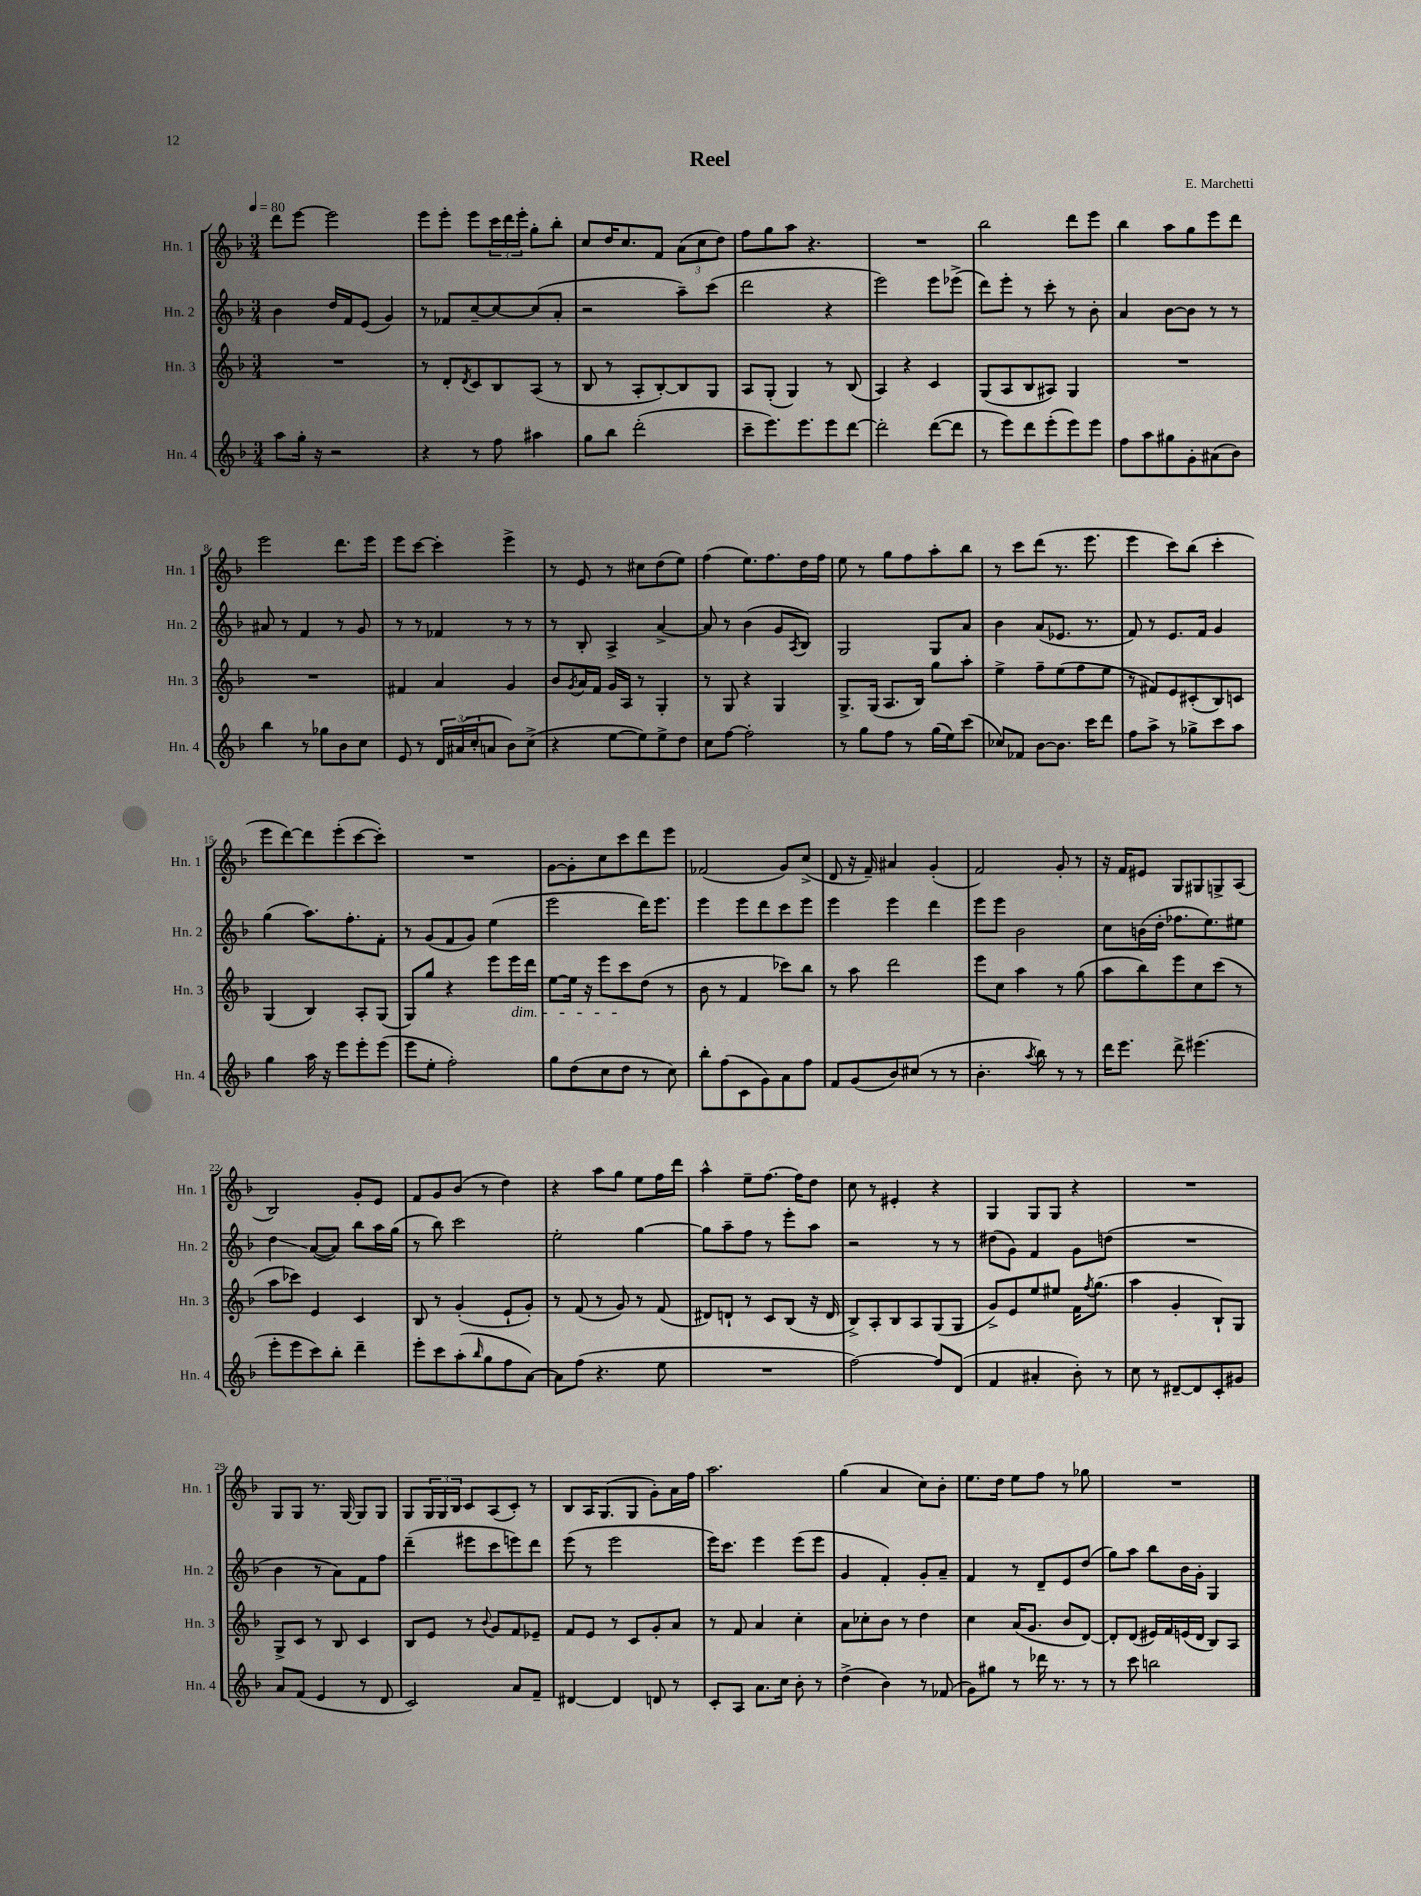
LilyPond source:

\header { title = "Reel" composer = "E. Marchetti" }
<<
\new StaffGroup <<
\new Staff = "s0" \with { instrumentName = "Hn. 1" shortInstrumentName = "Hn. 1" } {
    \clef treble \key f \major \numericTimeSignature \time 3/4 \tempo 4 = 80
    d'''8 e'''8~ e'''2 |
    e'''8 e'''8-. e'''8 \tuplet 3/2 { c'''16 d'''16 e'''16-. } g''8-. bes''8-. |
    c''8 d''16 c''8. f'8 \tuplet 3/2 { a'8( c''8 d''8) } |
    f''8 g''8 a''8 r4. |
    R2. |
    bes''2 d'''8 e'''8 |
    bes''4 a''8 g''8 e'''8 d'''8 |
    e'''2 d'''8. e'''16 |
    e'''8 c'''8~ c'''4-. e'''4-> |
    r8 e'8 r8 cis''8 d''8( e''8) |
    f''4( e''8.) f''8. d''16 f''16 |
    e''8 r8 g''8 f''8 a''8-. bes''8 |
    r8 c'''8 d'''8( r8. e'''8. |
    e'''4 c'''8) bes''8( c'''4-. |
    e'''8 d'''8~) d'''8 e'''8-.( c'''8~ c'''8-.) |
    R2. |
    g'8~ g'8-. c''8 c'''8 d'''8 e'''8 |
    fes'2( g'8) c''8->( |
    d'8 r16 f'16--) ais'4 g'4-.( |
    f'2) g'8-. r8 |
    r16 f'16 eis'8 g8 gis8 g8-> a8( |
    bes2) g'8-. e'8 |
    f'8 g'8 bes'8( r8 d''4) |
    r4 a''8 g''8 e''8 f''16 d'''16 |
    a''4-^ e''8-- f''8.~ f''16 d''8 |
    c''8 r8 eis'4-. r4 |
    g4 g8 g8 r4 |
    R2. |
    g8 g8 r8. g16~ g8 g8 |
    g8 \tuplet 3/2 { g16 g16 bes16 } c'8 a8( c'8-.) r8 |
    bes8 a16 g8.( g8 g'8-.) a'16 f''16 |
    a''2. |
    g''4( a'4 c''8) bes'8-. |
    e''8. d''16 e''8 f''8 r8 ges''8 |
    R2. \bar "|." |
}
\new Staff = "s1" \with { instrumentName = "Hn. 2" shortInstrumentName = "Hn. 2" } {
    \clef treble \key f \major \numericTimeSignature \time 3/4
    bes'4 d''16 f'16 e'8( g'4) |
    r8 fes'8 c''8~-- c''8~ c''8( a'8-. |
    r2 a''8--) c'''8( |
    d'''2 r4 |
    e'''2) e'''8 ees'''8->( |
    d'''8) e'''8-. r8 c'''8-. r8 bes'8-. |
    a'4 bes'8~ bes'8 r8 r8 |
    ais'8 r8 f'4 r8 g'8 |
    r8 r8 fes'4 r8 r8 |
    r8 bes8-. a4-> a'4~-> |
    a'8 r8 bes'4( g'8 \acciaccatura { a8 } bes8) |
    g2 g8 a'8 |
    bes'4 a'8( ees'8. r8. |
    f'8) r8 e'8. f'16 g'4 |
    g''4( a''8.) f''8.-. f'8-. |
    r8 g'8( f'8 g'8) e''4( |
    e'''2 d'''16) e'''8. |
    e'''4 e'''8 d'''8 c'''8 e'''8 |
    e'''4 e'''4 d'''4 |
    e'''8 e'''8 bes'2 |
    c''8 b'16( d''16-. fes''8. e''8.) eis''8 |
    d''4\glissando a'8~( a'8) bes''8 a''16 g''16( |
    r8 bes''8) c'''2 |
    e''2-. g''4~ |
    g''8 a''8-- f''8 r8 e'''8-. a''8 |
    r2 r8 r8 |
    dis''8( g'8) f'4 g'8 d''8( |
    R2. |
    bes'4 r8 a'8) f'8 f''8 |
    d'''4--( eis'''8 c'''8 e'''8) d'''8 |
    e'''8( r8 e'''2 |
    e'''16) c'''8. e'''4 e'''8( e'''8 |
    g'4 f'4-.) g'8-. a'8-- |
    f'4 r8 d'8-- e'8 d''8( |
    g''8) a''8 bes''8 bes'16 g'16-. g4 \bar "|." |
}
\new Staff = "s2" \with { instrumentName = "Hn. 3" shortInstrumentName = "Hn. 3" } {
    \clef treble \key f \major \numericTimeSignature \time 3/4
    R2. |
    r8 d'8-. \acciaccatura { d'8 } c'8 bes8 a8( r8 |
    bes8 r8 a8-. bes8~-.) bes8 g8 |
    a8 g8-.( g4) r8 bes8( |
    a4) r4 c'4 |
    g8( a8 bes8 ais8) g4 |
    R2. |
    R2. |
    fis'4 a'4 g'4 |
    bes'8 \acciaccatura { g'8 } a'16 f'16 g'16 a16 r8 g4-. |
    r8 g8 r4 g4 |
    g8.-> g16( a8. bes16) g''8 a''8-. |
    e''4-> f''8-- e''8( f''8 e''8 |
    r8 fis'8) e'8 cis'8-.( bes8) c'8 |
    g4( bes4) a8-. g8( |
    g8) g''8 r4 e'''8 e'''16\dim d'''16 |
    e''8~ e''16 r16 e'''8 c'''8\! d''8( r8 |
    bes'8 r8 f'4 ces'''8) bes''8 |
    r8 a''8 d'''2 |
    e'''8 c''8 a''4 r8 g''8( |
    a''8 bes''8) e'''8 c''8 c'''8( r8 |
    a''8 ces'''8) e'4 c'4 |
    bes8 r8 g'4-.( e'8-! g'8-.) |
    r8 f'8( r8 g'8) r8 f'8( |
    dis'8) d'8-! r8 c'8 bes8( r16 d'16 |
    bes8->) a8-. bes8 a8 g8( g8 |
    g'8->) e'8 e''8 eis''8 f'16 \acciaccatura { f''8 } g''8.( |
    a''4 g'4-. bes8-!) g8 |
    g8-> c'8 r8 bes8 c'4 |
    bes8 e'8 r8 \appoggiatura { bes'8 } g'8 f'8 ees'8-- |
    f'8 e'8 r8 c'8 g'8-. a'8 |
    r8 f'8 a'4 c''4-. |
    a'8 ces''8-. bes'8 r8 d''4 |
    c''4 a'16( g'8. bes'8 d'8~) |
    d'8-. d'8( eis'16) f'16 e'16( d'16 bes8) a8 \bar "|." |
}
\new Staff = "s3" \with { instrumentName = "Hn. 4" shortInstrumentName = "Hn. 4" } {
    \clef treble \key f \major \numericTimeSignature \time 3/4
    a''8 g''16-. r16 r2 |
    r4 r8 f''8 ais''4 |
    g''8 bes''8 d'''2-.( |
    c'''8-- e'''8.) e'''8. e'''8 d'''8~ |
    d'''2-. d'''8~( d'''8 |
    r8 e'''8) d'''8 e'''8-.( e'''8) e'''8 |
    f''8 a''8 gis''8 g'8-. ais'8( bes'8) |
    bes''4 r8 ges''8 bes'8 c''8 |
    e'8 r8 \tuplet 3/2 { d'16 ais'16( c''16-. } a'8 bes'8) c''8->( |
    r4 e''8~ e''8) e''8-> d''8 |
    c''8 f''8~ f''2-. |
    r8 g''8 f''8 r8 g''16( e''16) c'''8( |
    ces''8) fes'8 bes'8~ bes'8. c'''16 d'''8 |
    f''8 a''8-> r8 ges''8-> c'''8 a''8 |
    g''4 a''16 r16 e'''8 e'''8-. e'''8( |
    e'''8 e''8-. f''2-.) |
    g''8 d''8( c''8 d''8 r8 c''8) |
    bes''8-. f''8( c'8 g'8) a'8 f''8 |
    f'8 g'8( bes'8) cis''8( r8 r8 |
    bes'4.-. \acciaccatura { a''8 } bes''8) r8 r8 |
    d'''16 e'''8. d'''8-> eis'''4.( |
    e'''8-. e'''8 c'''8) bes''8-. d'''4-- |
    e'''8-. c'''8 a''8-.( \grace { bes''16 } g''8 f''8 a'8~) |
    a'8 f''8( r4. e''8 |
    R2. |
    f''2~) f''8 d'8( |
    f'4 ais'4-. bes'8-.) r8 |
    c''8 r8 dis'8~-- dis'8 c'8-. gis'8 |
    a'8 f'8( e'4 r8 d'8 |
    c'2) a'8 f'8-- |
    dis'4~ dis'4 d'8 r8 |
    c'8-. a8 a'8. c''16 bes'8-. r8 |
    d''4->( bes'4) r8 fes'8( |
    g'8) gis''8 r8 des'''16 r8. r8 |
    r8 c'''8 b''2 \bar "|." |
}
>>
>>
